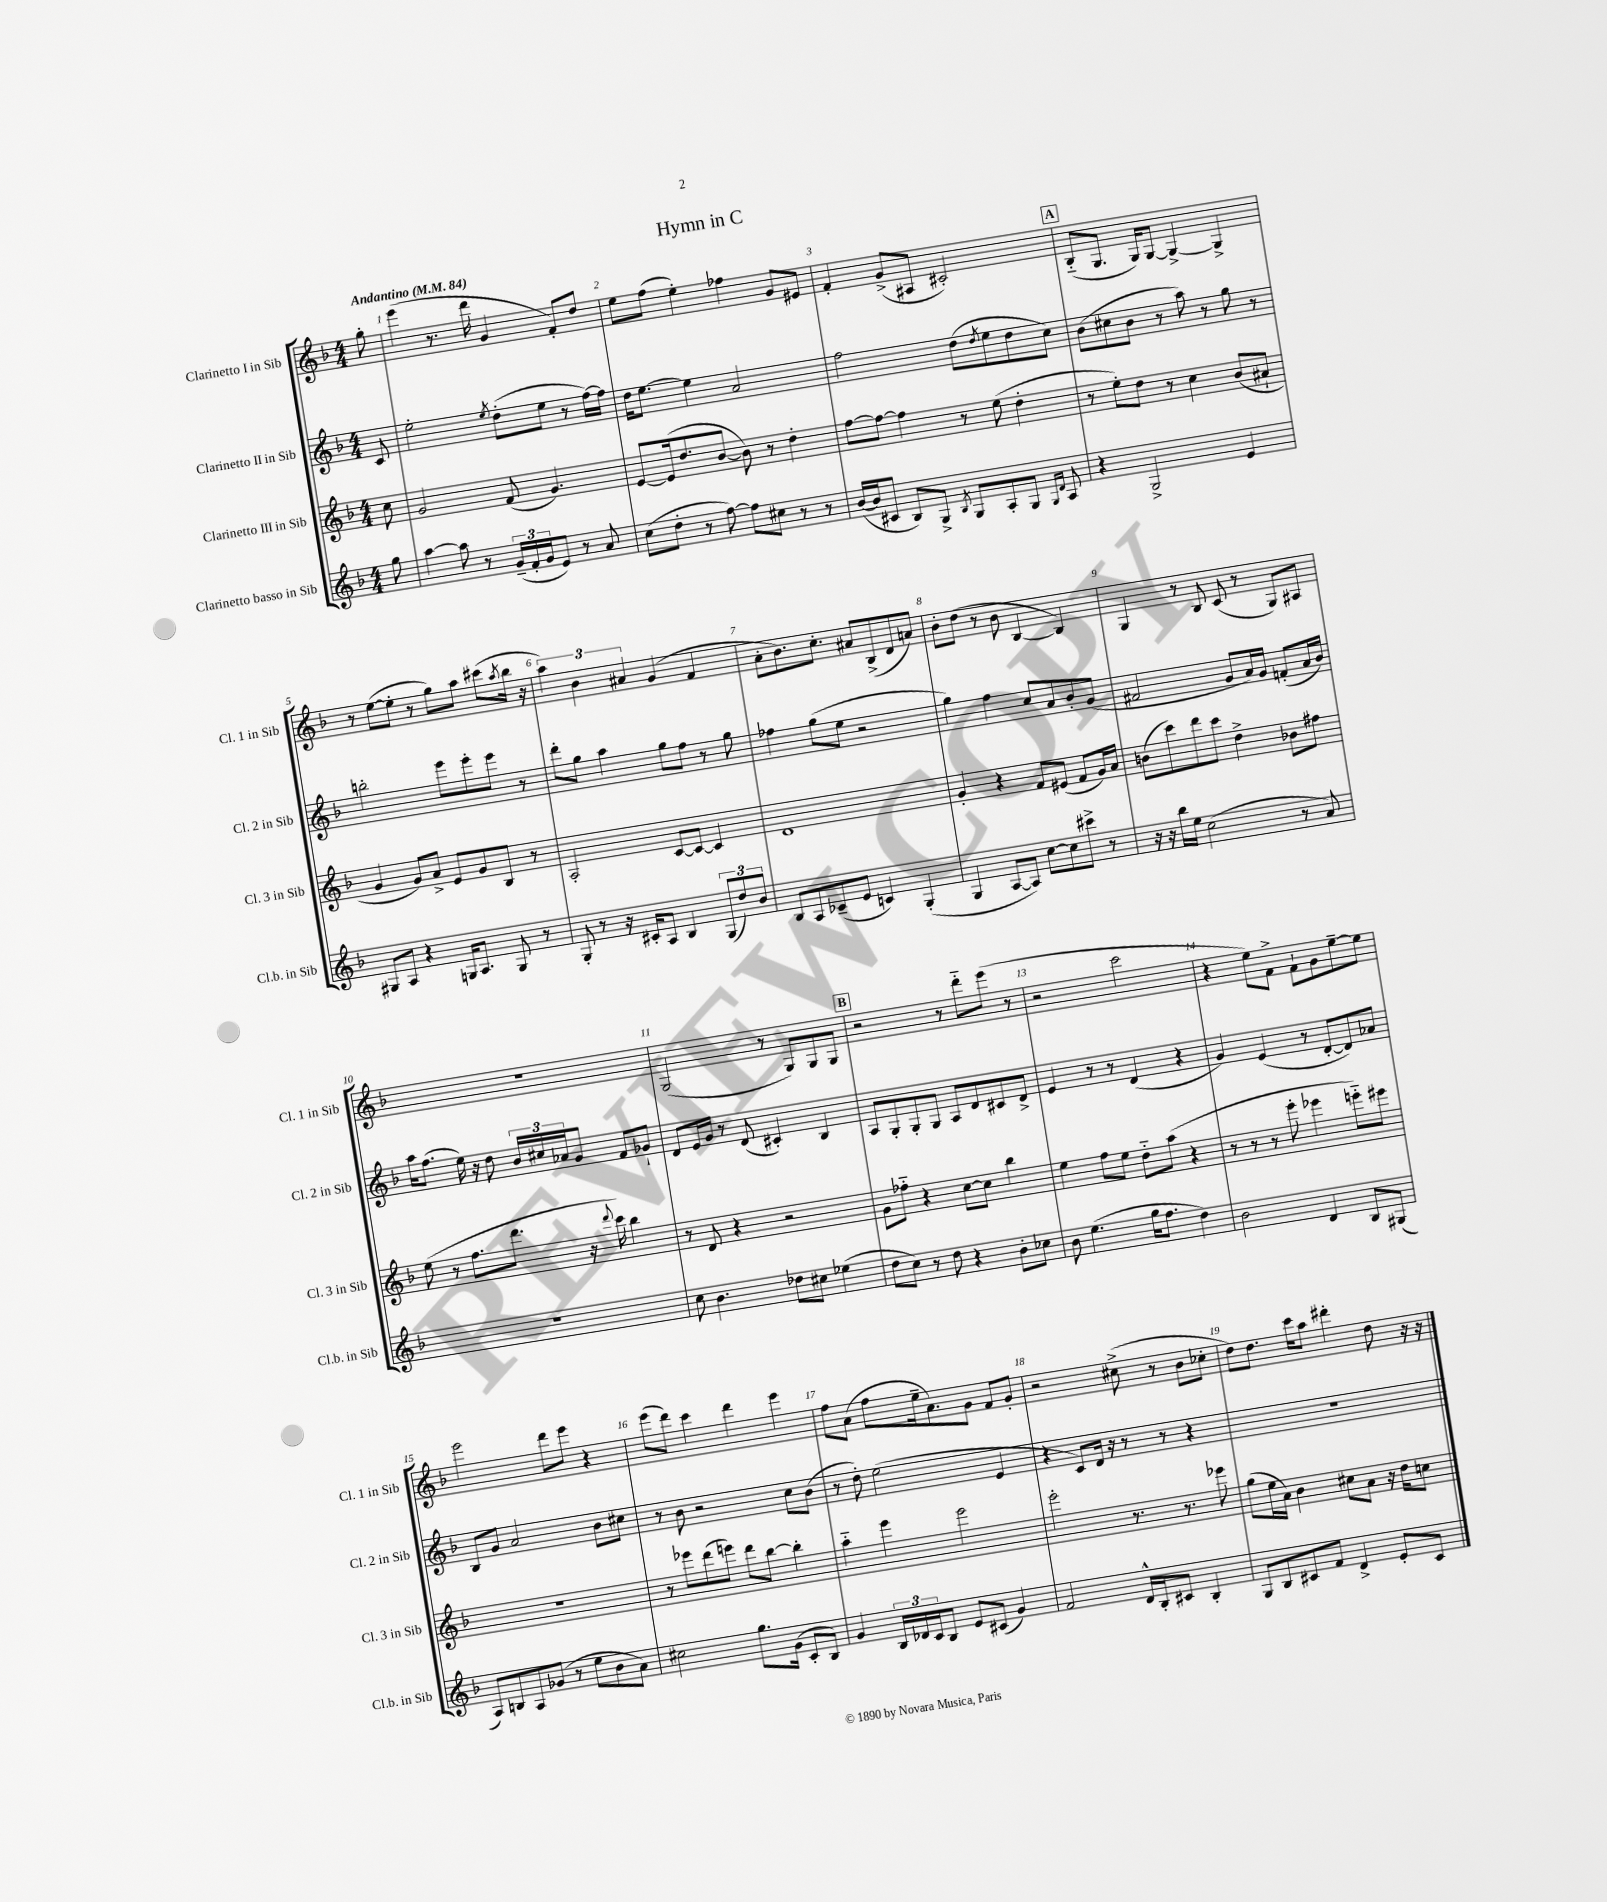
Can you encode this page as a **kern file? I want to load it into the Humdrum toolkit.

**kern	**kern	**kern	**kern
*staff4	*staff3	*staff2	*staff1
*clefG2	*clefG2	*clefG2	*clefG2
*k[b-]	*k[b-]	*k[b-]	*k[b-]
*M4/4	*M4/4	*M4/4	*M4/4
*MM84	*MM84	*MM84	*MM84
8gg\	8cc\	8c/	8gg'\
=	=	=	=
[4aa\	2g/	2ee'\	(4eee\
8aa\]	.	.	8.r
8r	.	.	.
.	.	.	16ddd\
.	.	8qee/	.
(24g~/LL	(8f/	(8dd'\L	4g/
24f'/	.	.	.
24g/J	.	.	.
8e/J)	4.g/)	8ee\J	.
8r	.	8r	8f'/L)
8a/	.	[16ff\LL)	8dd/J
.	.	16ff\]JJ	.
=	=	=	=
(8cc\L	[8e/L	16dd\LK	8ee\L
.	.	[8.ee\J	.
8dd'\J	(16e/]k	.	(8ff\J
.	8.dd/	.	.
8r	.	4ee\]	4ee'\)
[8ff\)	[8b-/J	.	.
8ff\]L	8b-\])	2a/	4ff-\
8cc#\J	8r	.	.
8r	4dd'\	.	8g/L
8r	.	.	8e#/J
=	=	=	=
([16b-/LL	[8ff\L	2ff\	4f'/
16b-/]J	.	.	.
8c#/J	8ff\_J	.	.
8B-/L)	4ff\]	.	(8g^/L
8G^/J	.	.	8A#/J
8qB-/	.	.	.
8G/L	8r	(8dd\L	2c#'/)
.	.	8qdd/	.
8A'/	(8ee\	8ee\	.
8G/J	4dd'\	8dd\	.
16qqG/LL	.	.	.
16qqd/JJ	.	.	.
8A/	.	8cc\J)	.
=	=	=	=
4r	8r	(8b-\L	(8B-'~/L
.	8ee'\L)	8cc#\	8.G/J
2G^/	8dd\J	8b-\J	.
.	.	.	16G/LK)
.	8r	8r	[8G/J
.	4cc\	8aa\)	4G^/_
.	.	8r	.
4e/	(8b-/L	8gg\	4G^/]
.	8a#`/J	8r	.
=	=	=	=
8G#/L	4g/	2bb'\	8r
8A/J	.	.	([8ee\L
4r	8g/L)	.	8ee'\]J
.	8a^/J	.	8r
16G/LK	8e/L	8eee\L	8gg\L)
8.A/J	.	.	.
.	8g/	8eee'\	8aa\J
8G/	8B-/J	8eee\J	(8ccc#\L
.	.	.	8qaa/
8r	8r	8r	16bb-\Jk
.	.	.	16r
=	=	=	=
8G'/	2A'/	8ddd'\L	6aa\)
8r	.	8gg\J	.
.	.	.	6b-\
16r	.	4aa\	.
16c#'/LK	.	.	.
.	.	.	6a#/
8A/J	.	.	.
4B-/	[8c/L	8gg\L	(4g/
.	8c/_J	8ff\J	.
(12G/L	4c/]	8r	4f/
12dd/)	.	.	.
.	.	8gg\	.
12b-/J	.	.	.
=	=	=	=
8B-/L	1d	4ff-\	8a'\L
8A/	.	.	8.b-\)
(8c-~/	.	(8gg\L	.
.	.	.	8.cc'\J
8e/J	.	8ee\J	.
4c/)	.	2r	8a#/L
.	.	.	(8B-^/
(4G'/	.	.	8d/
.	.	.	8a/J)
=	=	=	=
4G/	4g'/	4gg\)	8b-'\L
.	.	.	(8dd\J
[8A/L	4r	4ff\	8r
8A/]J)	.	.	8b-\
[8cc\L	8f/L	8cc/L	[4B-/
8cc\]	(8e#/J	8a/	.
8ccc#^\J	8f/L	8b-'/	4B-/])
8r	16g/L)	(8g/J	.
.	16a/JJ	.	.
=	=	=	=
16r	(8b\L	2f#/	4G/
16r	.	.	.
16bb-\LL	8ccc\)	.	.
16ee\JJ	.	.	.
(2cc\	8ddd\	.	8r
.	8ccc\J	.	8B-/
.	4dd^\	8g/L	(8c/
.	.	16a/L)	8r
.	.	16g/JJ	.
8r	8b-\L	(8f'/L	8G/L)
8a/)	8ff#\J	16a/L	8A#/J
.	.	16b-/JJ)	.
=	=	=	=
1r	(8ee\	16aa\LK	1r
.	.	(8.ff\J	.
.	8r	.	.
.	8.ff\L	16ee\)	.
.	.	16r	.
.	.	8dd\	.
.	8.ddd\J	.	.
.	.	24b-/LL	.
.	.	24cc#/	.
.	.	24a-/J	.
.	16r	8g/J	.
.	8qqddd/	.	.
.	16ccc\)	.	.
.	4bb-\	8f/L	.
.	.	8g-`/J	.
=	=	=	=
8cc\	8r	8d/L	(2G/
4.b-\	8d/	16e/L	.
.	.	16g/JJ	.
.	4r	8r	.
.	.	(8d/	.
8dd-\L	2r	4c#'/)	8r
8cc#\J	.	.	8G/L)
(4ee-\	.	4B-/	8G/
.	.	.	8G/J
=	=	=	=
8dd\L	8g\L	8A/L	2r
8cc\J)	8ff-'~\J	8G'/	.
8r	4r	8G'/	.
8dd\	.	8G/J	.
4r	[8cc\L	8A/L	8r
.	8cc\]J	8d/	8ddd'~\L
8b-'\L	4bb-\	8c#/	(8eee\J
8cc-\J	.	8d^/J	8r
=	=	=	=
8b-\	4ee\	4e/	2r
(4.ee\	.	.	.
.	8ff\L	8r	.
.	8ee\J	8r	.
16gg\LK	8dd'~\L	(4d/	2ccc\
8.ff\J	.	.	.
.	(8aa\J	.	.
4dd\)	4r	4r	.
=	=	=	=
2b-\	8r	4g/)	4r
.	8r	.	.
.	8r	(4e/	8ee\L)
.	8eee'\	.	8f^\J
4d/	4eee-\	8r	8f`\L
.	.	[8d'/L	8g\
8B-/L	8eee'~\L)	8d/])	[8ee~\
(8G#/J	8eee#\J	8a-/J	8ee\]J
=	=	=	=
8A/L)	1r	8B-/L	2eee\
8B/	.	8g/J	.
8A/	.	2a/	.
(8g-/J	.	.	.
8r	.	.	8ddd\L
8ee\L	.	.	8eee\J
8b-\	.	8b-\L	4r
8a\J)	.	8cc#\J	.
=	=	=	=
2cc#\	8r	8r	(8eee\L
.	8eee-\L	8b-\	8ddd\J)
.	(8ddd\	2r	4ccc\
.	8eee\J)	.	.
8.gg\L	8ddd\L	.	4ddd\
.	[8bb-\J	.	.
(16g\Jk	.	.	.
8c'/L	4bb-'\]	8cc\L	4eee\
8B-/J)	.	(8b-\J	.
=	=	=	=
4g/	4aa'~\	8r	8ff\L
.	.	8dd'\)	(8a\J
24B-/LL	4eee\	(2ee\	8ff\L
24d-/	.	.	.
24c/J	.	.	.
8B-/J	.	.	16ee~\k
.	.	.	8.a\)
8e/L	2eee\	.	.
(8c#/J	.	.	8g\J
4g/)	.	4e/	8f/L
.	.	.	8g'/J
=	=	=	=
2f/	2eee'\	4r	2r
.	.	8c/L)	.
.	.	16d/Jk	.
.	.	16r	.
16d^^/LL	8.r	8r	(8cc#^\
16B-'/J	.	.	.
8c#/J	.	8r	8r
.	8.r	.	.
4B-'/	.	4r	8b-\L
.	8eee-\	.	8cc-'\J
=	=	=	=
8G/L	(8gg\L	1r	8dd\L)
8B-/	16ee\L	.	8.dd\J
.	16a\JJ)	.	.
8c#/	4b-\	.	.
.	.	.	16ccc\LK
8f/J	.	.	8aa\J
4d^/	8cc#\L	.	4ddd#'\
.	8a\J	.	.
8e'/L	16r	.	8dd\
.	16dd\LK	.	.
8c#/J	8cc\J	.	16r
.	.	.	16r
==	==	==	==
*-	*-	*-	*-
